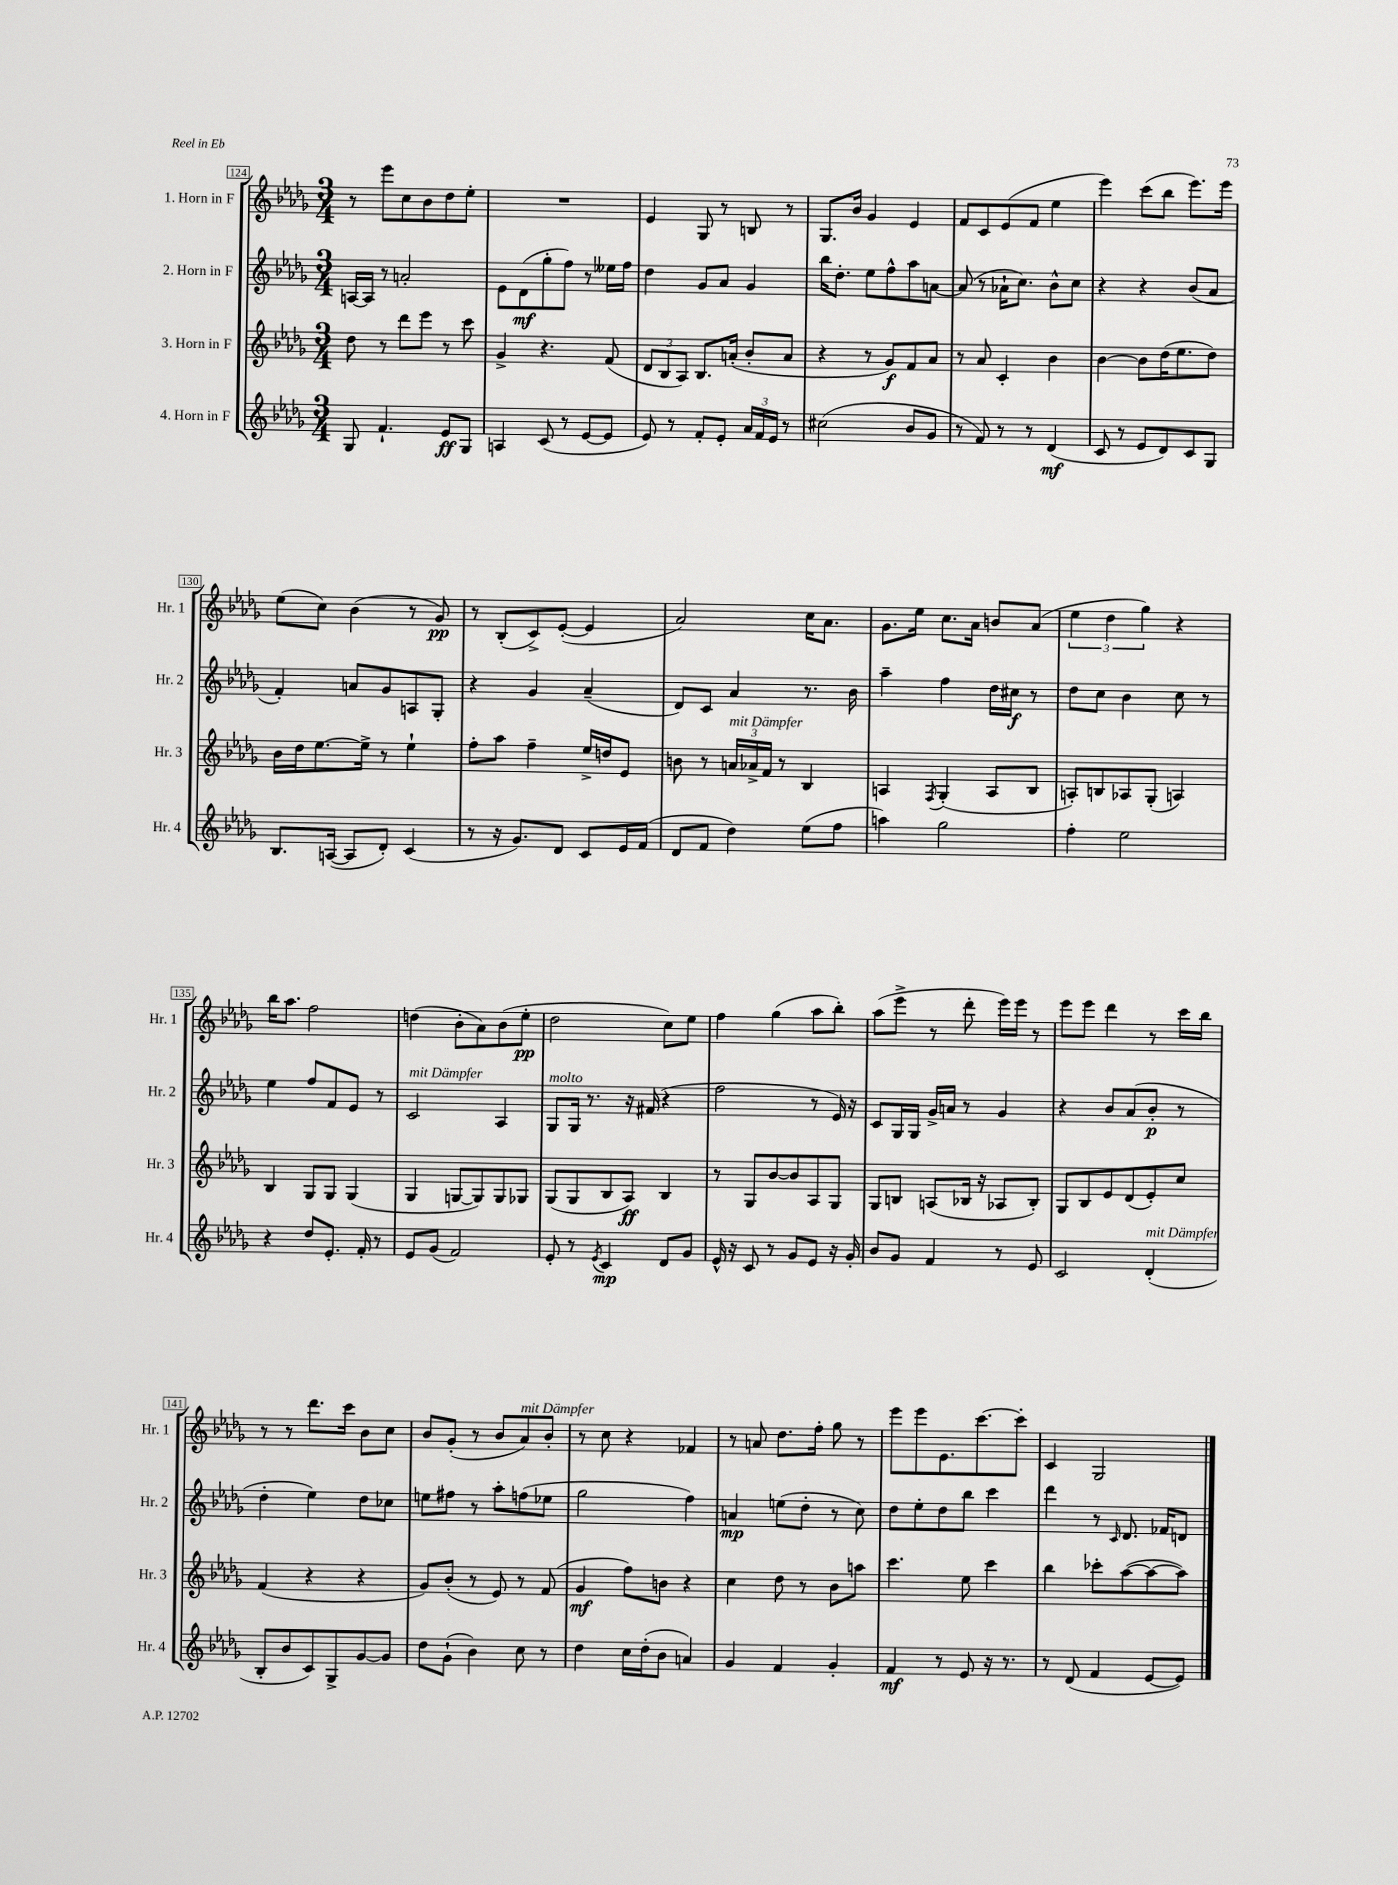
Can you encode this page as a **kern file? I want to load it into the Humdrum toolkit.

**kern	**kern	**kern	**kern
*staff4	*staff3	*staff2	*staff1
*clefG2	*clefG2	*clefG2	*clefG2
*k[b-e-a-d-g-]	*k[b-e-a-d-g-]	*k[b-e-a-d-g-]	*k[b-e-a-d-g-]
*M3/4	*M3/4	*M3/4	*M3/4
8G-	8dd-	[16A	8r
.	.	16A]	.
4.f`	8r	8r	8eee-
.	8ddd-	2a'	8cc
.	8eee-	.	8b-
8e-	8r	.	8dd-
8G-	8ccc	.	8ee-'
=	=	=	=
4A	4g-^	8e-	2.r
.	.	(8d-	.
(8c	4.r	8gg-'	.
8r	.	8ff)	.
[8e-	.	8r	.
8e-]	(8f	16ee--	.
.	.	16ff	.
=	=	=	=
8e-)	12d-	4dd-	4e-
.	12B-	.	.
8r	.	.	.
.	12A-)	.	.
8f'	8.B-	8g-	8G-
8e-'	.	8a-	8r
.	(16a'	.	.
24a-	8b-'	4g-	8B
24f	.	.	.
24e-	.	.	.
8r	8a	.	8r
=	=	=	=
(2cc#	4r	16bb-	8.G-
.	.	8.dd-'	.
.	.	.	16b-
.	8r	8ee-	4g-
.	8g-)	8ff^^	.
8b-	8f	8aa-	4e-
8g-	8a-	[8a	.
=	=	=	=
8r	8r	(8a]	8f
8f)	8a-	8r	8c
8r	4c'	16a-`	(8e-
.	.	8.cc)	.
8r	.	.	8f
(4d-	4b-	8b-^^	4ee-
.	.	8cc	.
=	=	=	=
8c	[4b-	4r	4eee-)
8r	.	.	.
8e-	8b-]	4r	(8ccc
8d-)	(16dd-	.	8bb-
.	8.ee-	.	.
8c	.	(8b-	8.eee-)
8G-	8dd-)	8a-	.
.	.	.	16eee-
=	=	=	=
8.B-	16b-	4f')	(8ee-
.	16dd-	.	.
.	[8.ee-	.	8cc)
([16A	.	.	.
8A]	.	8a	(4b-
.	16ee-^]	.	.
8d-')	8r	8g-	.
(4c	4ee-`	8A	8r
.	.	8G-'	8g-)
=	=	=	=
8r	8ff'	4r	8r
16r	8aa-	.	(8B-'
8.g-)	.	.	.
.	4ff~	4g-	8c^)
8d-	.	.	([8e-'
8c	16ee-^	(4a-~	4e-]
.	16dd	.	.
16e-	8e-	.	.
(16f	.	.	.
=	=	=	=
8d-	8b	8d-)	2a-)
8f	8r	8c	.
4dd-)	24a	4a-	.
.	24a-^	.	.
.	24f	.	.
.	8r	.	.
(8ee-	4B-	8.r	16cc
.	.	.	8.a-
8ff	.	.	.
.	.	16b-	.
=	=	=	=
4aa)	4A	4aa-~	8.g-
.	.	.	16ee-
.	8qF	.	.
2gg-	(4G-'	4ff	8.cc
.	.	.	16a-
.	8A	16dd-	8b
.	.	16cc#	.
.	8B-	8r	(8a-
=	=	=	=
4ff'	8A')	8dd-	6ee-
.	8B	8cc	.
.	.	.	6dd-
2ee-	8A-	4b-	.
.	.	.	6gg-)
.	(8G-'	.	.
.	4A)	8cc	4r
.	.	8r	.
=	=	=	=
4r	4B-	4ee-	16bb-
.	.	.	8.aa-
8dd-	8G-	8ff	2ff
8.e-'	8G-	8f	.
.	(4G-	8e-	.
16f'	.	.	.
8r	.	8r	.
=	=	=	=
8e-	4G-	2c	(4dd
(8g-	.	.	.
2f)	[8G	.	8b-'
.	8G])	.	8a-)
.	8G	4A-	(8b-
.	8G-	.	8ee-'
=	=	=	=
8e-'	(8G-	8G-	2dd-
8r	8G-	16G-	.
.	.	8.r	.
8qe-	.	.	.
4c	8B-	.	.
.	8A-)	16r	.
.	.	(16f#	.
8d-	4B-	4r	8cc)
8g-	.	.	8ee-
=	=	=	=
16e-^^	8r	2ff	4ff
16r	.	.	.
8c	8G-	.	.
8r	[8b-	.	(4gg-
8g-	8b-]	.	.
8e-	8A-	8r	8aa-
16r	8G-	16e-)	8bb-')
16g-'	.	16r	.
=	=	=	=
8b-	8G-	8c	(8aa-
8g-	8B	16G-	8eee-^
.	.	16G-	.
4f	(8A	16g-^	8r
.	.	16a	.
.	16B-	8r	8ddd-'
.	16r	.	.
8r	8A-	4g-	16eee-)
.	.	.	16eee-
8e-	8B-')	.	8r
=	=	=	=
2c	8G-	4r	8eee-
.	8B-	.	8eee-
.	8e-	8b-	4ddd-
.	(8d-	(8a-	.
(4d-'	8e-')	8b-'	8r
.	8cc	8r	16ccc
.	.	.	16bb-
=	=	=	=
8B-'	(4f	4dd-'	8r
8b-	.	.	8r
8c)	4r	4ee-)	8.ddd-
8G-^	.	.	.
.	.	.	16ccc
[8g-	4r	8dd-	8b-
8g-]	.	8cc-	8cc
=	=	=	=
8dd-	8g-)	8ee	8b-
(8g-`	(8b-'	8ff#	(8g-'
4b-)	8r	8r	8r
.	8e-)	8aa-'	8b-
8cc	8r	(8ff	8a-)
8r	(8f	8ee-	8b-'
=	=	=	=
4dd-	4g-	2gg-	8r
.	.	.	8cc
16cc	8ff)	.	4r
(16dd-'	.	.	.
8b-	8b	.	.
4a)	4r	4ff)	4f-
=	=	=	=
4g-	4cc	4a	8r
.	.	.	8a
4f	8dd-	(8ee	8.dd-
.	8r	8dd-'	.
.	.	.	16ff'
4g-'	8b-	8r	8gg-
.	8aa	8cc)	8r
=	=	=	=
4f	4.ccc	8dd-	8eee-
.	.	8ee-'	8eee-
8r	.	8dd-	8.e-
8e-	8ee-	8bb-	.
.	.	.	[8.ccc
16r	4ccc	4ccc	.
8.r	.	.	.
.	.	.	8ccc']
=	=	=	=
8r	4bb-	4ddd-	4c
(8d-	.	.	.
4f	8ccc-'	8r	2G-
.	.	16qqc	.
.	([8aa-	8.d-	.
[8e-	8aa-_	.	.
.	.	16f-	.
8e-])	8aa-])	8d	.
==	==	==	==
*-	*-	*-	*-
